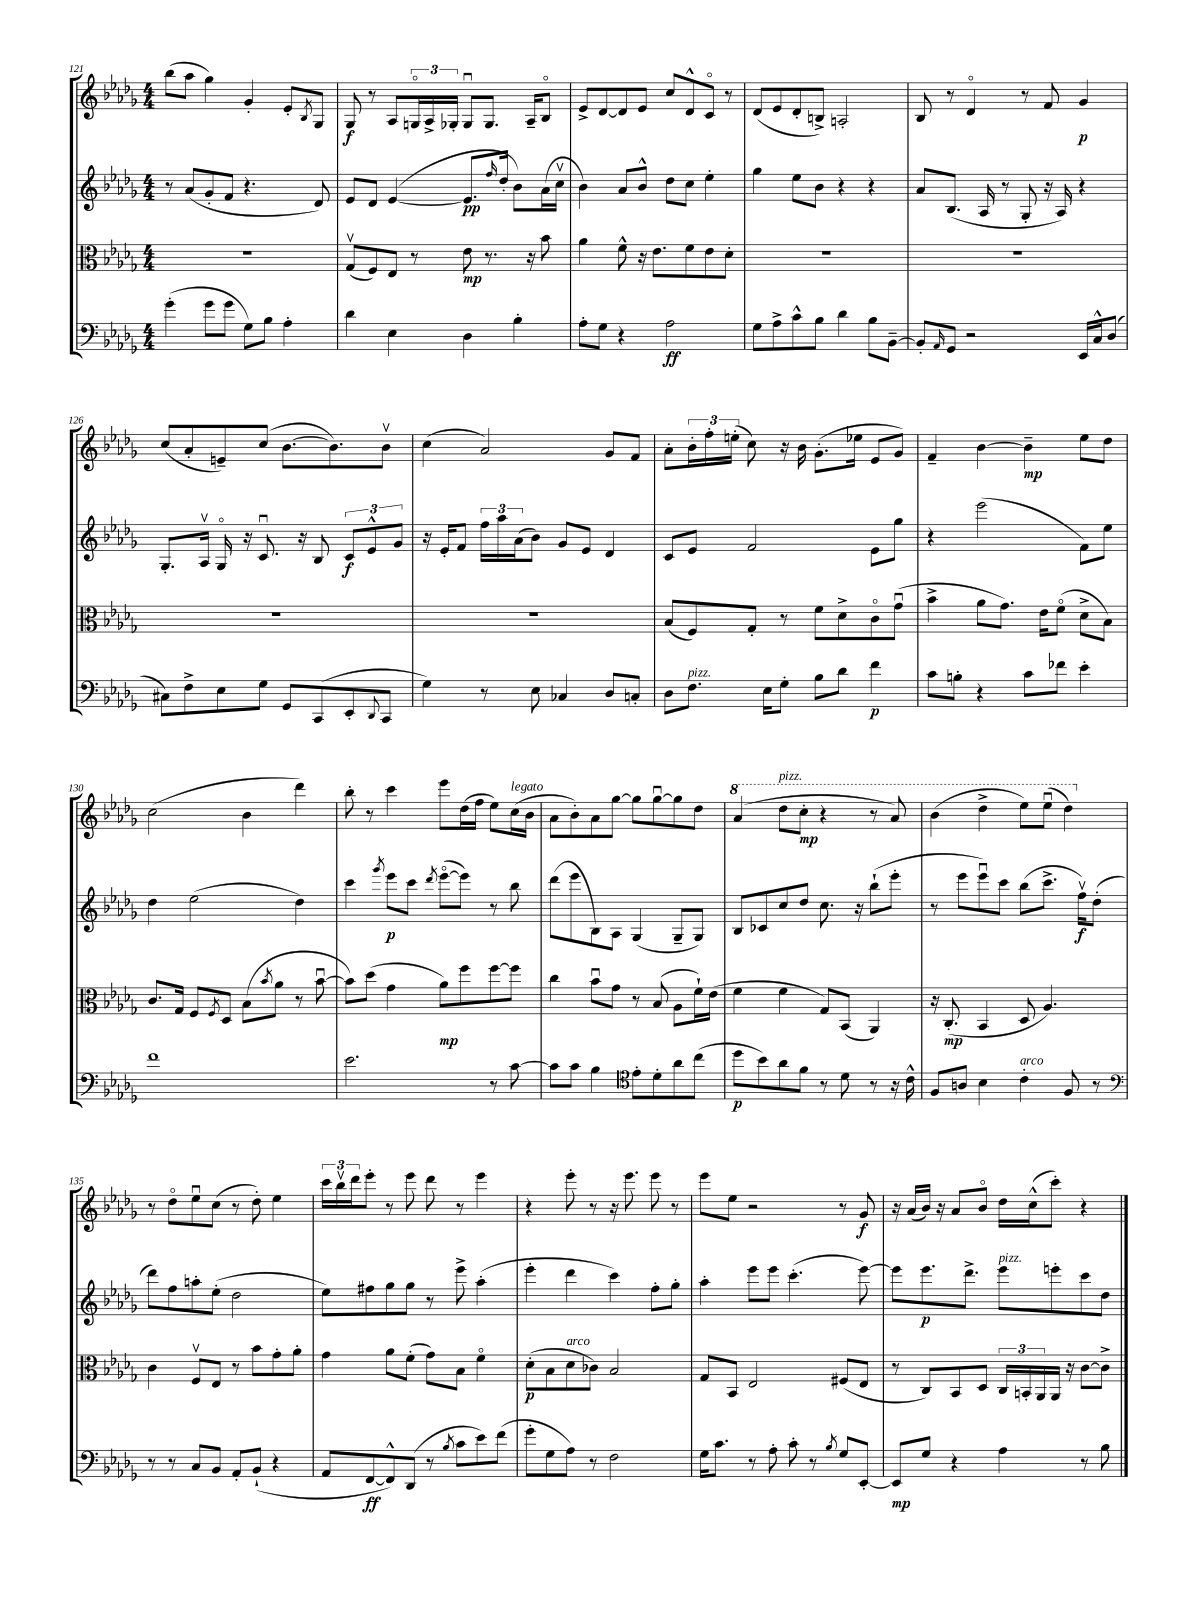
<<
\new StaffGroup <<
\new Staff = "s0" {
    \clef treble \key des \major \numericTimeSignature \time 4/4
    bes''8( aes''8 ges''4) ges'4-. ees'8-. \acciaccatura { bes8 } ges8 |
    ges8\f r8 aes8 \tuplet 3/2 { g16\flageolet aes16-> ges16-. } ges8\downbow ges8. aes16-- bes8\flageolet |
    ees'8-> des'8~ des'8 ees'8 c''8 des'8-^ c'8\flageolet r8 |
    des'8( ees'8 des'8-. b8->) a2-. |
    bes8 r8 des'4\flageolet r8 f'8 ges'4\p |
    c''8( aes'8-. e'8--) c''8( bes'8.~ bes'8.) bes'8\upbow |
    c''4( aes'2) ges'8 f'8 |
    aes'8-. \tuplet 3/2 { bes'16-. f''16-. e''16-.( } c''8) r16 bes'16 ges'8.-.( ees''16 ees'8 ges'8) |
    f'4-- bes'4~ bes'4--\mp ees''8 des''8 |
    c''2( bes'4 des'''4) |
    bes''8-. r8 c'''4 ees'''8 des''16( f''16 ees''8) c''16^\markup { \italic "legato" }( bes'16 |
    aes'8 bes'8-.) aes'8 ges''8~ ges''8 ges''8~\downbow ges''8 des''8 |
    \ottava #1 aes''4( des'''8^\markup { \italic "pizz." } c'''8-.\mp r4 r8 aes''8) |
    bes''4( des'''4-> ees'''8) ees'''8\downbow( des'''4) \ottava #0 |
    r8 des''8\flageolet ees''8\downbow c''8( r8 des''8-.) ees''4 |
    \tuplet 3/2 { c'''16 bes''16\upbow des'''16 } ees'''8-. r8 ees'''8 des'''8 r8 ees'''4 |
    r4 ees'''8-. r8 r16 ees'''8. ees'''8 r8 |
    ees'''8 ees''8 r2 r8 ges'8\f |
    r16 aes'16( bes'16) r16 aes'8 bes'8\flageolet des''16 c''16-^( c'''8-.) r4 \bar "|." |
}
\new Staff = "s1" {
    \clef treble \key des \major \numericTimeSignature \time 4/4
    r8 aes'8( ges'8-. f'8 r4. des'8) |
    ees'8 des'8 ees'4~( ees'8.\pp \grace { f''16 } des''16-. bes'8) aes'16( c''16\upbow |
    bes'4) aes'8 bes'8-^ des''8 c''8 ees''4-. |
    ges''4 ees''8 bes'8 r4 r4 |
    aes'8 bes8.( aes16 r8 ges8-. r16 aes16) r4 |
    ges8.-. aes16\upbow ges16\flageolet r16 c'8.\downbow r16 bes8 \tuplet 3/2 { c'8\f ees'8-^ ges'8 } |
    r16 ees'16-. f'8 \tuplet 3/2 { f''16 aes''16 aes'16( } bes'8) ges'8 ees'8 des'4 |
    c'8 ees'8 f'2 ees'8 ges''8 |
    r4 ees'''2( f'8) ees''8 |
    des''4 ees''2( des''4) |
    c'''4 \acciaccatura { ges'''8 } ees'''8\p c'''8 \acciaccatura { des'''8 } ees'''8~\flageolet( ees'''8) r8 bes''8 |
    des'''8( ees'''8 bes8) aes8 ges4( ges8-- ges8) |
    bes8 ces'8 c''8 des''8 c''8. r16 bes''8-!( ees'''8-. |
    r8 ees'''8 ees'''8\downbow) c'''8 bes''8( c'''8.-> f''16\upbow\f) des''8-.( |
    des'''8) f''8 a''8-. ees''8-.( des''2 |
    ees''8) fis''8 ges''8 ges''8 r8 ees'''8-> aes''4-.( |
    ees'''4-. des'''4 c'''4) f''8-. ges''8-. |
    aes''4-. ees'''8 ees'''8 c'''4.-.( ees'''8~) |
    ees'''8 ees'''8.\p des'''8.-> ees'''8^\markup { \italic "pizz." } e'''8-. c'''8 des''8 \bar "|." |
}
\new Staff = "s2" {
    \clef alto \key des \major \numericTimeSignature \time 4/4
    R1 |
    ges8\upbow( f8) ees8 r8 ees'8\mp r8. r16 bes'8 |
    aes'4 f'8-^ r16 ees'8. f'8 ees'8 des'8-. |
    R1 |
    R1 |
    R1 |
    R1 |
    bes8( f8) ges8-. r8 f'8 des'8-> c'8\flageolet ges'8\downbow( |
    bes'4-> aes'8 ges'8.) ees'16 f'8\flageolet( des'8-> bes8) |
    c'8. ges16 f8 \acciaccatura { f8 } des8 bes8( \acciaccatura { bes'8 } aes'8 r8 bes'8~\downbow |
    bes'8) des''8( ges'4 aes'8\mp) f''8 f''8~ f''8 |
    c''4 bes'8\downbow ges'8 r8 bes8( aes8 f'16-!) ees'16( |
    f'4 f'4 ges8) bes,8( aes,4) |
    r16 c8.-.\mp( bes,4 des8 aes4.) |
    c'4 f8\upbow ees8 r8 bes'8 ges'8-. aes'8-. |
    ges'4 aes'8 f'8-.( ges'8) bes8 f'4\flageolet |
    des'8-.\p( bes8 des'8^\markup { \italic "arco" } ces'8) bes2 |
    ges8 bes,8 ees2 fis8( ees8 |
    r8 c8) bes,8 des8 \tuplet 3/2 { c16 b,16-. aes,16 } aes,16 r16 c'8~ c'8-> \bar "|." |
}
\new Staff = "s3" {
    \clef bass \key des \major \numericTimeSignature \time 4/4
    ges'4-.( ges'8 ges'8 ges8) bes8 aes4-. |
    des'4 ees4 des4 bes4-. |
    aes8-. ges8 r4 aes2\ff |
    ges8 aes8-> c'8-^ bes8 des'4 bes8 bes,8~-- |
    bes,8-. \grace { aes,16 } ges,8 r2 ees,16 c16-^ des8( |
    cis8) f8-> ees8 ges8 ges,8 c,8( ees,8-. \appoggiatura { des,8 } c,8 |
    ges4) r8 ees8 ces4 des8 c8-. |
    des8 f8.^\markup { \italic "pizz." } ees16 ges8-. bes8 des'8 f'4\p |
    c'8 b8-. r4 c'8 fes'8 ees'4-. |
    f'1 |
    ees'2. r8 c'8~ |
    c'8 c'8 bes4 \clef tenor ees'8-. des'8-. aes'8 c''8( |
    des''8\p bes'8) aes'8 f'8 r8 des'8 r8 r16 c'16-^ |
    f8 a8 bes4 c'4-.^\markup { \italic "arco" } f8 r8 |
    \clef bass r8 r8 c8 bes,8 aes,8-. bes,8-!( r4 |
    aes,8 f,8~\ff f,8-^) des,8( r8 \acciaccatura { bes8 } c'8 ees'8) f'8( |
    ges'8-. ges8 aes8) r8 f2 |
    ges16 c'8. r8 aes8-. c'8-. r8 \acciaccatura { bes8 } ges8 ees,8~-. |
    ees,8\mp ges8 r4 aes4 r8 bes8 \bar "|." |
}
>>
>>
\layout { \context { \Score currentBarNumber = #121 } }
